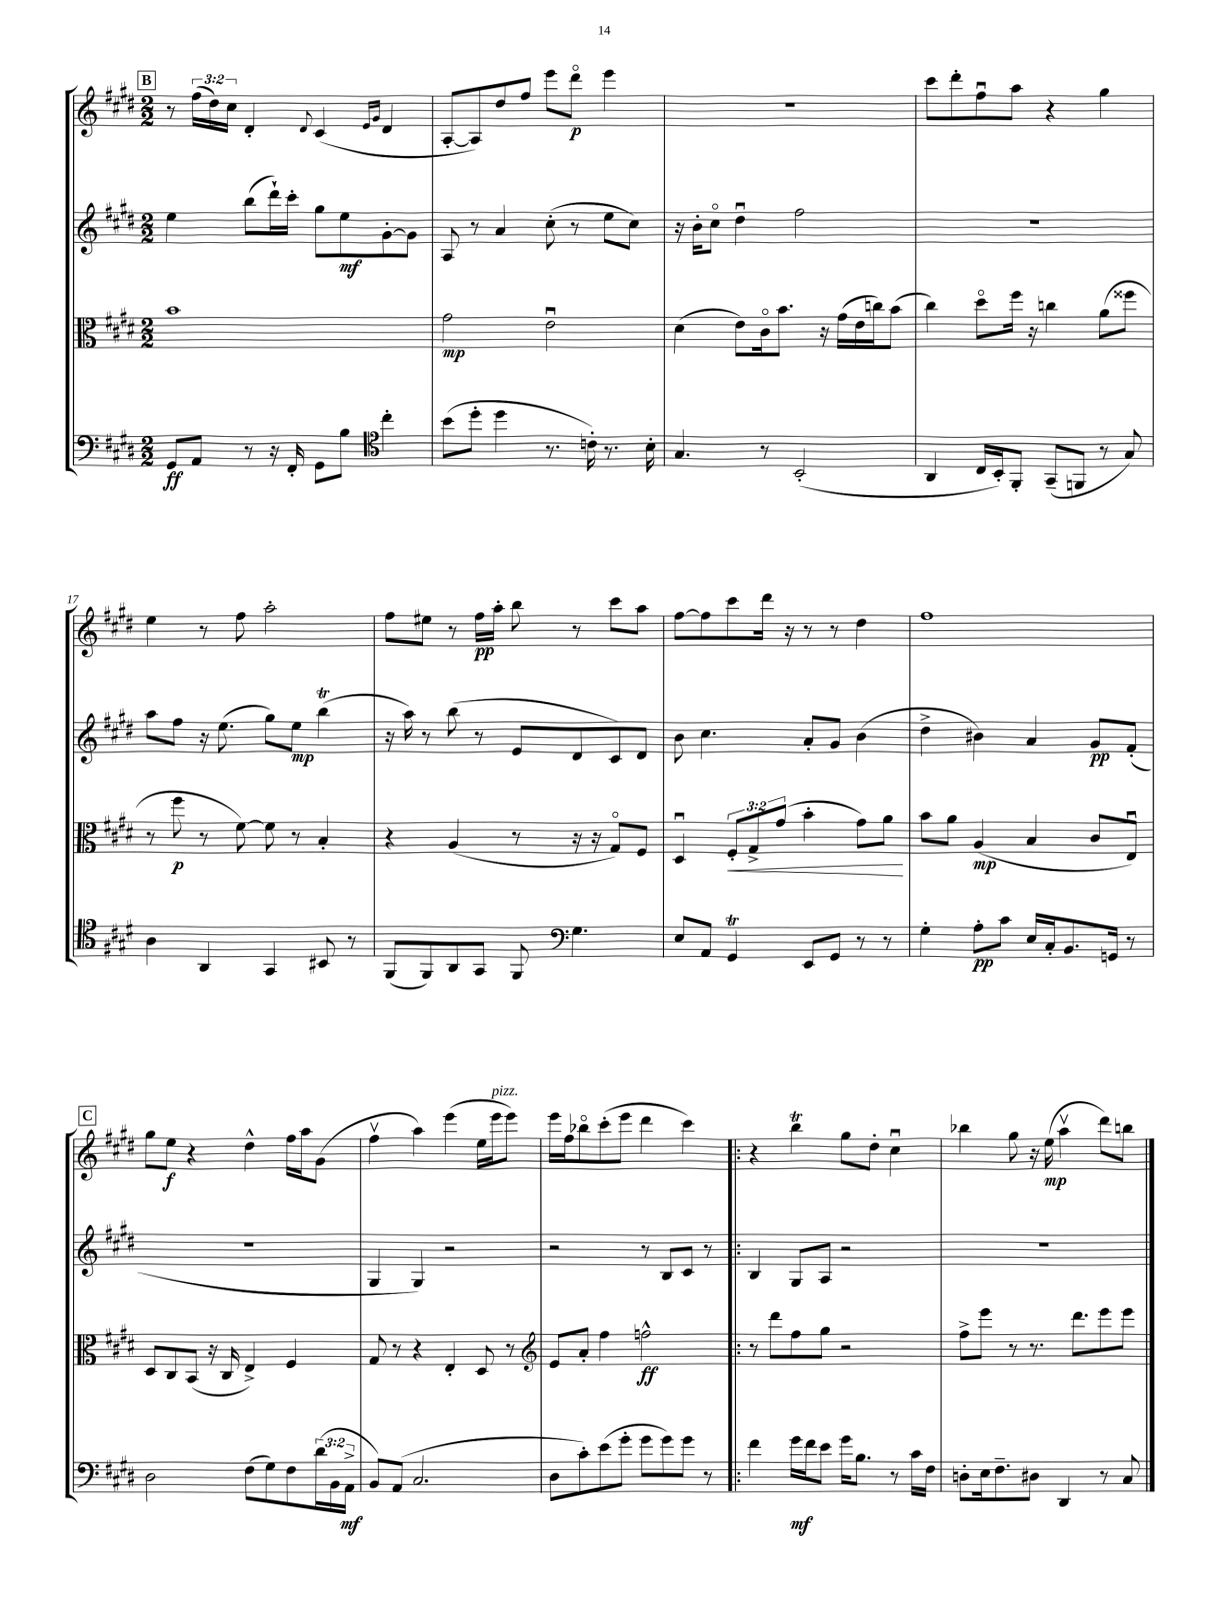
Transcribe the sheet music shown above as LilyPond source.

<<
\new StaffGroup <<
\new Staff = "s0" {
    \clef treble \key e \major \numericTimeSignature \time 2/2 \override Staff.TupletNumber.text = #tuplet-number::calc-fraction-text
    \mark \markup { \box "B" } r8 \tuplet 3/2 { fis''16( dis''16) cis''16 } dis'4-. \appoggiatura { dis'8 } cis'4( \grace { e'16 gis'16 } dis'4 |
    a8~-. a8) dis''8 fis''8 e'''8 dis'''8\flageolet\p e'''4 |
    R1 |
    cis'''8 dis'''8-. fis''8\downbow a''8 r4 gis''4 |
    e''4 r8 fis''8 a''2-. |
    fis''8 eis''8 r8 fis''16\pp a''16-. b''8 r8 cis'''8 a''8 |
    fis''8~ fis''8 cis'''8 dis'''16 r16 r8 r8 dis''4 |
    fis''1 |
    \mark \markup { \box "C" } gis''8 e''8\f r4 dis''4-^ fis''16 a''16 gis'8( |
    fis''4\upbow a''4) e'''4( e''16 e'''16^\markup { \italic "pizz." } e'''8) |
    e'''16 fis''16 bes''8\flageolet cis'''8-.( e'''8 dis'''4 cis'''4) |
    \bar ".|:" r4 b''4\trill gis''8 dis''8-. cis''4\downbow |
    bes''4 gis''8 r16 e''16\mp( a''4\upbow dis'''8) b''8 \bar "|." |
}
\new Staff = "s1" {
    \clef treble \key e \major \numericTimeSignature \time 2/2
    \mark \markup { \box "B" } e''4 b''8( dis'''16-!) cis'''16-. gis''8 e''8\mf gis'8~-. gis'8 |
    a8 r8 a'4 cis''8-.( r8 e''8 cis''8) |
    r16 b'16-. cis''8\flageolet dis''4\downbow fis''2 |
    R1 |
    a''8 fis''8 r16 e''8.( gis''8) e''8\mp b''4\trill( |
    r16 a''16) r8 b''8( r8 e'8 dis'8 cis'8) dis'8 |
    b'8 cis''4. a'8-. gis'8 b'4( |
    dis''4-> bis'4) a'4 gis'8\pp fis'8-.( |
    \mark \markup { \box "C" } R1 |
    gis4 gis4) r2 |
    r2 r8 b8 cis'8 r8 |
    \bar ".|:" b4 gis8 a8 r2 |
    r1 \bar "|." |
}
\new Staff = "s2" {
    \clef alto \key e \major \numericTimeSignature \time 2/2 \override Staff.TupletNumber.text = #tuplet-number::calc-fraction-text
    \mark \markup { \box "B" } b'1 |
    gis'2\mp e'2\downbow |
    dis'4( e'8) cis'16\flageolet b'8. r16 gis'16( e'16 c''16) b'8( |
    cis''4) dis''8\flageolet fis''16 r16 c''4 a'8( fisis''8 |
    r8 fis''8\p r8 fis'8~) fis'8 r8 b4-. |
    r4 a4( r8 r16 r16 gis8\flageolet) fis8 |
    dis4\downbow \tuplet 3/2 { fis8-.\< gis8-> gis'8( } b'4-. gis'8) a'8\! |
    b'8 a'8 a4\mp( b4 cis'8 e8\downbow) |
    \mark \markup { \box "C" } dis8 cis8 b,8( r16 cis16 e4->) fis4 |
    gis8 r8 r4 e4-. dis8 r8 |
    \clef treble e'8 a'8-. fis''4 f''2-^\ff |
    \bar ".|:" r8 dis'''8 fis''8 gis''8 r2 |
    fis''8-> e'''8 r8 r8. dis'''8. e'''8 e'''8 \bar "|." |
}
\new Staff = "s3" {
    \clef bass \key e \major \numericTimeSignature \time 2/2 \override Staff.TupletNumber.text = #tuplet-number::calc-fraction-text
    \mark \markup { \box "B" } gis,8\ff a,8 r8 r16 fis,16-. gis,8 b8 \clef tenor cis''4-. |
    b'8( dis''8-. dis''4 r8. c'16-.) r8. b16-. |
    gis4. r8 b,2-.( |
    a,4 cis16 b,16-.) fis,8-. gis,8--( f,8 r8 gis8) |
    a4 a,4 gis,4 bis,8 r8 |
    fis,8( fis,8) a,8 gis,8 fis,8 \clef bass gis4. |
    e8 a,8 gis,4\trill e,8 gis,8 r8 r8 |
    gis4-. a8-.\pp cis'8 e16 cis16-. b,8. g,16 r8 |
    \mark \markup { \box "C" } dis2 fis8( gis8) fis8 \tuplet 3/2 { dis'16( b,16 a,16->\mf } |
    b,8) a,8( cis2. |
    dis8 cis'8-.) e'8( gis'8-. gis'8 gis'8) gis'8 r8 |
    \bar ".|:" fis'4 gis'16\mf fis'16 e'8 gis'16 b8. r8 cis'16 fis16 |
    d8-. e16 fis8.-- dis8 dis,4 r8 cis8 \bar "|." |
}
>>
>>
\layout { \context { \Score currentBarNumber = #13 } }
